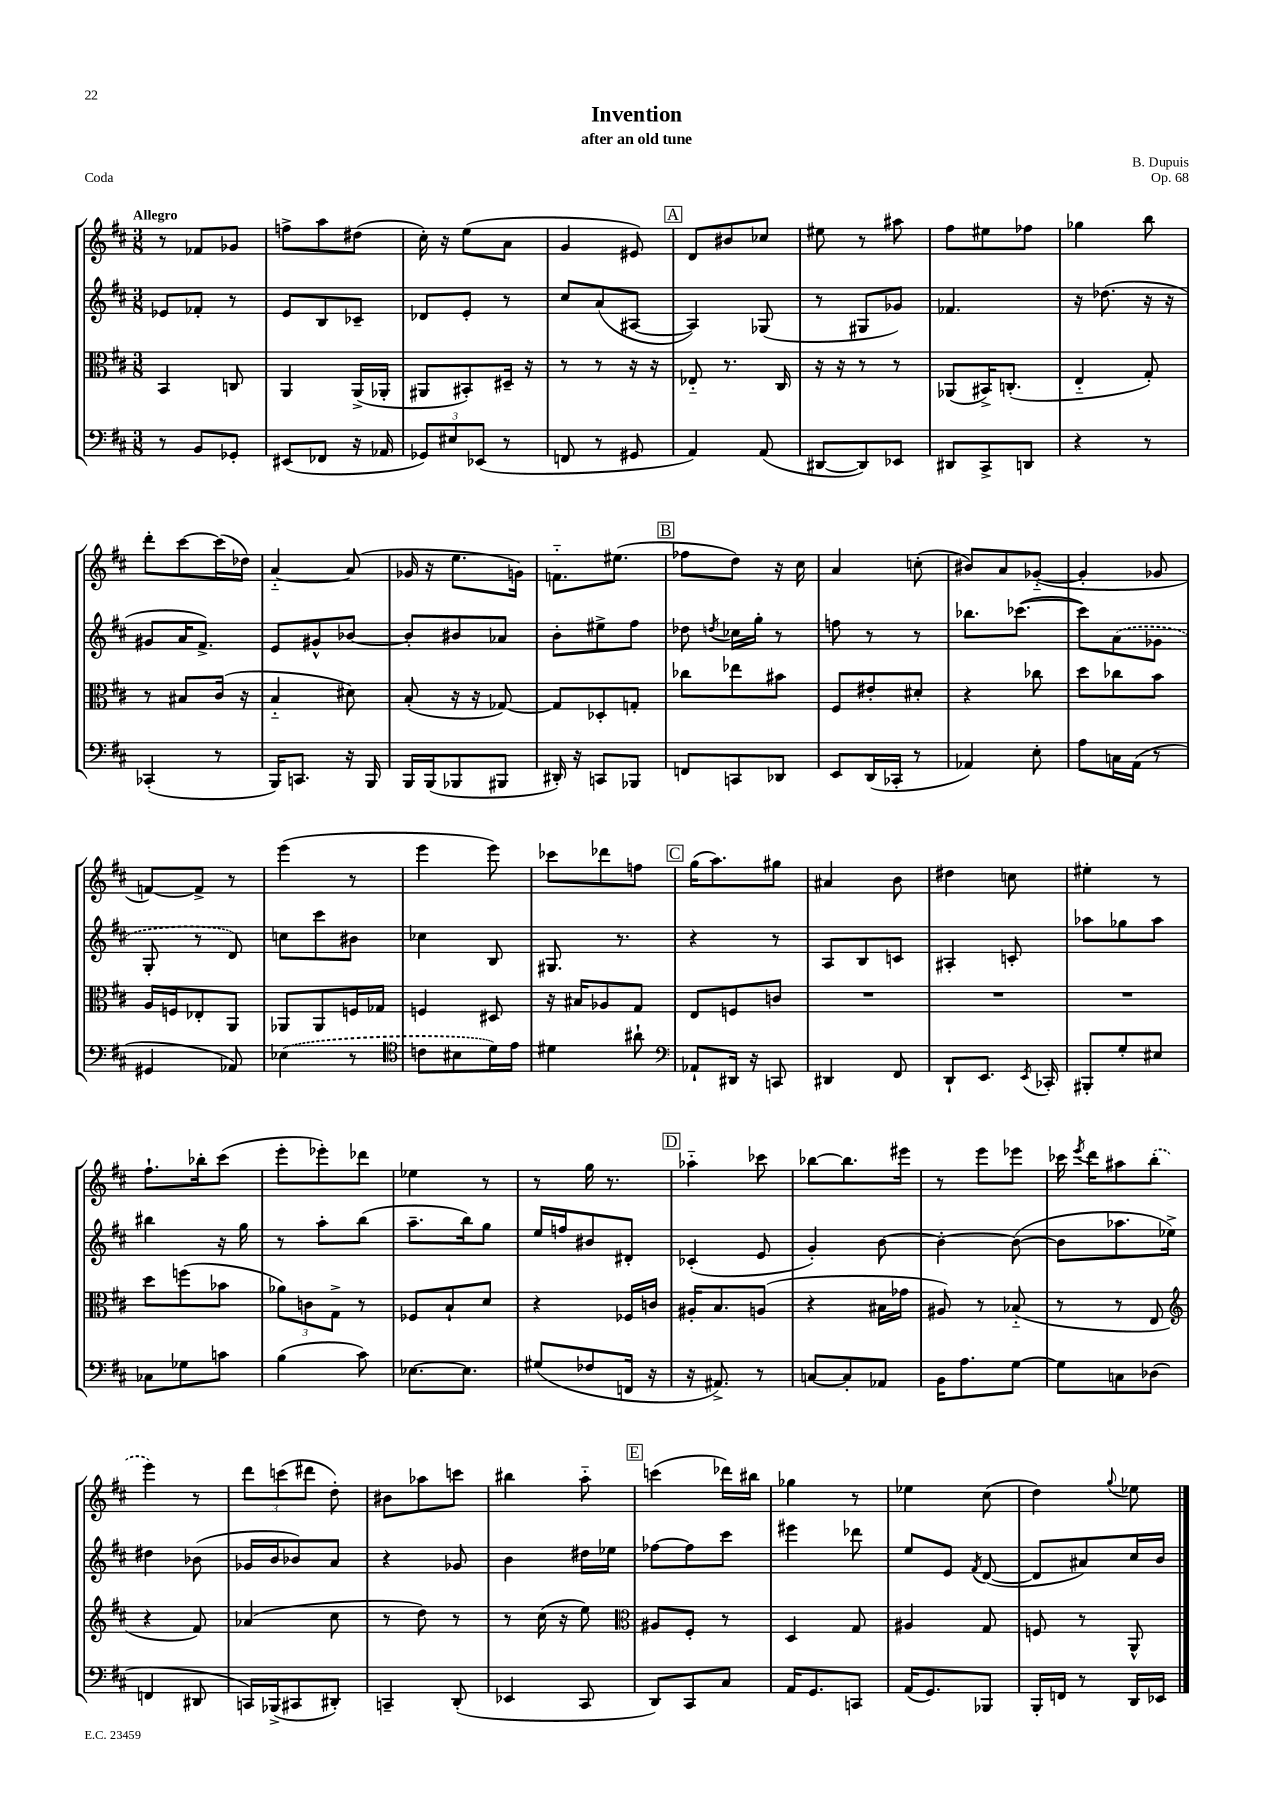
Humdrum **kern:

**kern	**kern	**kern	**kern
*part4	*part3	*part2	*part1
*staff4	*staff3	*staff2	*staff1
*clefF4	*clefC3	*clefG2	*clefG2
*k[f#c#]	*k[f#c#]	*k[f#c#]	*k[f#c#]
*M3/8	*M3/8	*M3/8	*M3/8
=1	=1	=1	=1
!	!	!	!LO:TX:a:B:t=Allegro
8r	4BB/	8e-X/L	8r
8BB/L	.	8f-X'/J	8f-X/L
8GG-X'/J	8Cn/	8r	8g-X/J
=2	=2	=2	=2
(8EE#X/L	4AA/	8e/L	8ffn^\L
8FF-X/J	.	8B/	8aa\
16r	(16AA^/LL	8c-X~/J	(8dd#X\J
16AA-X/	16AA-X'/JJ	.	.
=3	=3	=3	=3
12GG-X/L)	8AA#X/L	8d-X/L	16cc#'\)
.	.	.	16r
12E#X/	.	.	.
.	8BB#X'/)	8e'/J	(8ee\L
(12EE-X/J	.	.	.
8r	16D#X~/Jk	8r	8a\J
.	16r	.	.
=4	=4	=4	=4
8FFn/	8r	8cc#/L	4g/
8r	8r	(8a/	.
8GG#X/	16r	[8A#X/J	8e#X/)
.	16r	.	.
!!LO:REH:place=s1:t=A
=5	=5	=5	=5
4AA/)	8E-X/	4A#/])	8d/L
.	8.r	.	8b#X/
(8AA/	.	(8G-X/	8cc-X/J
.	16C#/	.	.
=6	=6	=6	=6
[8DD#X/L	16r	8r	8ee#X\
.	16r	.	.
8DD#/])	8r	8G#X/L	8r
8EE-X/J	8r	8g-X/J)	8aa#X\
=7	=7	=7	=7
8DD#X/L	(8AA-X/L	4.f-X/	8ff#\L
8CC#^/	16BB#X^/K)	.	8ee#X\
.	(8.Cn'/J	.	.
8DDn/J	.	.	8ff-X\J
=8	=8	=8	=8
4r	4E/	16r	4gg-X\
.	.	(8.dd-X\	.
8r	8G'/)	16r	8bb\
.	.	16r	.
!!LO:LB:g=z
=9	=9	=9	=9
(4CC-X'/	8r	8g#X/L	8ddd'\L
.	8B#X/L	16a/K	[8ccc#\
.	.	8.f#^/J)	.
8r	(16c#/Jk	.	(16ccc#\L]
.	16r	.	16dd-X\JJ)
=10	=10	=10	=10
16BBB/KL)	4B/	8e/L	[4a/
8.CCn/J	.	.	.
.	.	8g#X^^/	.
16r	8d#X\)	[8b-X/J	(8a/]
16BBB/	.	.	.
=11	=11	=11	=11
16BBB/LL	(8B'/	8b-'/L]	16g-X/
(16BBB/J	.	.	16r
8BBB-X/	16r	8b#X/	8.ee\L
.	16r	.	.
8BBB#X/J	[8G-X/)	8a-X/J	.
.	.	.	16gn\Jk)
=12	=12	=12	=12
16DD#X'/)	8G-/L]	8b'\L	8.fn\L
16r	.	.	.
8CCn/L	8D-X'/	8ee#X^\	.
.	.	.	(8.ee#X\J
8BBB-X/J	8Gn'/J	8ff#\J	.
!!LO:REH:place=s1:t=B
=13	=13	=13	=13
8FFn/L	8cc-X\L	8dd-X\	8ff-X\L
.	.	8qddn/	.
8CCn/	8ee-X\	16cc-X\LL	8dd\J)
.	.	16gg'\JJ	.
8DD-X/J	8b#X\J	8r	16r
.	.	.	16cc#\
=14	=14	=14	=14
8EE/L	8F#/L	8ffn\	4a/
(16DD/L	8e#X'/	8r	.
16CC-X'/JJ	.	.	.
8r	8d#X'/J	8r	(8ccn'\
=15	=15	=15	=15
4AA-X/)	4r	8.bb-X\L	8b#X/L)
.	.	.	8a/
.	.	([8.ccc-X\J	.
8E'\	8cc-X\	.	([8g-X/J
=16	=16	=16	=16
8A\L	8dd\L	8ccc-\L])	4g-'/]
16Cn\L	8cc-X\	(8a\	.
(16AA\JJ	.	.	.
8r	8b\J	8g-X\J	8g-X/
!!LO:LB:g=z
=17	=17	=17	=17
4GG#X/	16A/LL	8G'/	[8fn/L)
.	16Fn/J	.	.
.	8E-X'/	8r	8f^/J]
8AA-X/)	8AA/J	8d/)	8r
=18	=18	=18	=18
(4E-X\	8AA-X/L	8ccn\L	(4eee\
.	8AA-/	8ccc#\	.
8r	16Fn/L	8b#X\J	8r
.	16G-X/JJ	.	.
=19	=19	=19	=19
*clefC4	*	*	*
8cn\L	4Fn/	4cc-X\	4eee\
8B#X\	.	.	.
16d\L)	8D#X/	8B/	8eee\)
16e\JJ	.	.	.
=20	=20	=20	=20
4d#X\	16r	8.G#X/	8ccc-X\L
.	16B#X/KL	.	.
.	8A-X/	.	8ddd-X\
.	.	8.r	.
8a#X`\	8G/J	.	8ffn\J
!!LO:REH:place=s1:t=C
=21	=21	=21	=21
*clefF4	*	*	*
8AA-X`/L	8E/L	4r	(16gg\KL
.	.	.	8.aa\)
16DD#X/Jk	8Fn/	.	.
16r	.	.	.
8CCn/	8cn/J	8r	8gg#X\J
=22	=22	=22	=22
4DD#X/	4.r	8A/L	4a#X/
.	.	8B/	.
8FF#/	.	8cn/J	8b\
=23	=23	=23	=23
8DD`/L	4.r	4A#X'/	4dd#X\
8.EE/J	.	.	.
.	.	8cn'/	8ccn\
8qEE/	.	.	.
16CC-X'/	.	.	.
=24	=24	=24	=24
8BBB#X'/L	4.r	8aa-X\L	4ee#X'\
8G'/	.	8gg-X\	.
8E#X/J	.	8aa-\J	8r
!!LO:LB:g=z
=25	=25	=25	=25
8C-X\L	8dd\L	4bb#X\	8.ff#`\L
8G-X\	(8ffn\	.	.
.	.	.	16bb-X'\k
8cn\J	8b-X\J	16r	(8ccc#\J
.	.	16gg\	.
=26	=26	=26	=26
(4B\	12a-X\L)	8r	8eee'\L
.	12cn\	.	.
.	.	8aa'\L	8eee-X'\)
.	12G^\J	.	.
8c#\)	8r	(8bb\J	8ddd-X\J
=27	=27	=27	=27
[8.E-X\L	8F-X/L	8.aa~\L	4ee-X\
.	8B`/	.	.
8.E-\J]	.	16bb\k)	.
.	8d/J	8gg\J	8r
=28	=28	=28	=28
(8G#X/L	4r	16ee/LL	8r
.	.	16ffn/J	.
8F-X/	.	8b#X/	16gg\
.	.	.	8.r
16FFn/Jk	16F-X/LL	8d#X'/J	.
16r	16cn/JJ	.	.
!!LO:REH:place=s1:t=D
=29	=29	=29	=29
16r	16A#X'/KL	(4c-X'/	4aa-X\
8.AA#X^/)	8.B/	.	.
8r	(8An/J	8e/	8ccc-X\
=30	=30	=30	=30
[8Cn/L	4r	4g'/)	[8bb-X\L
8C'/]	.	.	8.bb-\]
8AA-X/J	16B#X\LL	[8b\	.
.	16g-X\JJ	.	16eee#X\Jk
=31	=31	=31	=31
16BB\KL	8A#X/)	4b'\_	8r
8.A\	.	.	.
.	8r	.	8eee\L
[8G\J	(8B-X/	(8b\_	8eee-X\J
=32	=32	=32	=32
8G\L]	8r	8b\L]	16ccc-X\
.	.	.	8qeee/
.	.	.	16ddd\KL
8Cn\	8r	8.aa-X\	8aa#X\
(8D-X\J	8E/	.	(8bb'\J
.	.	16ee-X^\Jk)	.
!!LO:LB:g=z
=33	=33	=33	=33
*	*clefG2	*	*
4FFn/	4r	4dd#X\	4eee\)
8DD#X/	8f#/)	(8b-X\	8r
=34	=34	=34	=34
16CCn/LL)	(4a-X/	16g-X/LL	12ddd\L
(16BBB-X^/J	.	16b/J	.
.	.	.	(12cccn\
8CC#X/	.	8b-X/)	.
.	.	.	12ddd#X\J
8DD#X'/J)	8cc#\	8a/J	8dd'\)
=35	=35	=35	=35
4CCn~/	8r	4r	8b#X\L
.	8dd\)	.	8aa-X\
(8DD'/	8r	8g-X/	8cccn\J
=36	=36	=36	=36
4EE-X/	8r	4b\	4bb#X\
.	(16cc#\	.	.
.	16r	.	.
8CC#/	8ee\)	16dd#X\LL	8aa\
.	.	16ee-X\JJ	.
!!LO:REH:place=s1:t=E
=37	=37	=37	=37
*	*clefC3	*	*
8DD/L)	8A#X/L	[8ff-X\L	(4cccn\
8CC#/	8F#'/J	8ff-\]	.
8C#/J	8r	8ccc#\J	16ddd-X\LL)
.	.	.	16bb#X\JJ
=38	=38	=38	=38
16AA/KL	4D/	4eee#X\	4gg-X\
8.GG/	.	.	.
8CCn/J	8G/	8ddd-X\	8r
=39	=39	=39	=39
(16AA/KL	4A#X/	8ee/L	4ee-X\
8.GG/)	.	.	.
.	.	8e/J	.
.	.	8qf#/	.
8BBB-X/J	8G/	([8d/	(8cc#\
=40	=40	=40	=40
16BBB'/LL	8Fn/	8d/L]	4dd\)
16FFn/JJ	.	.	.
8r	8r	8a#X/)	.
.	.	.	8qqgg/
16DD/LL	8AA^^/	16cc#/L	8ee-X\
16EE-X/JJ	.	16b/JJ	.
==	==	==	==
*-	*-	*-	*-
